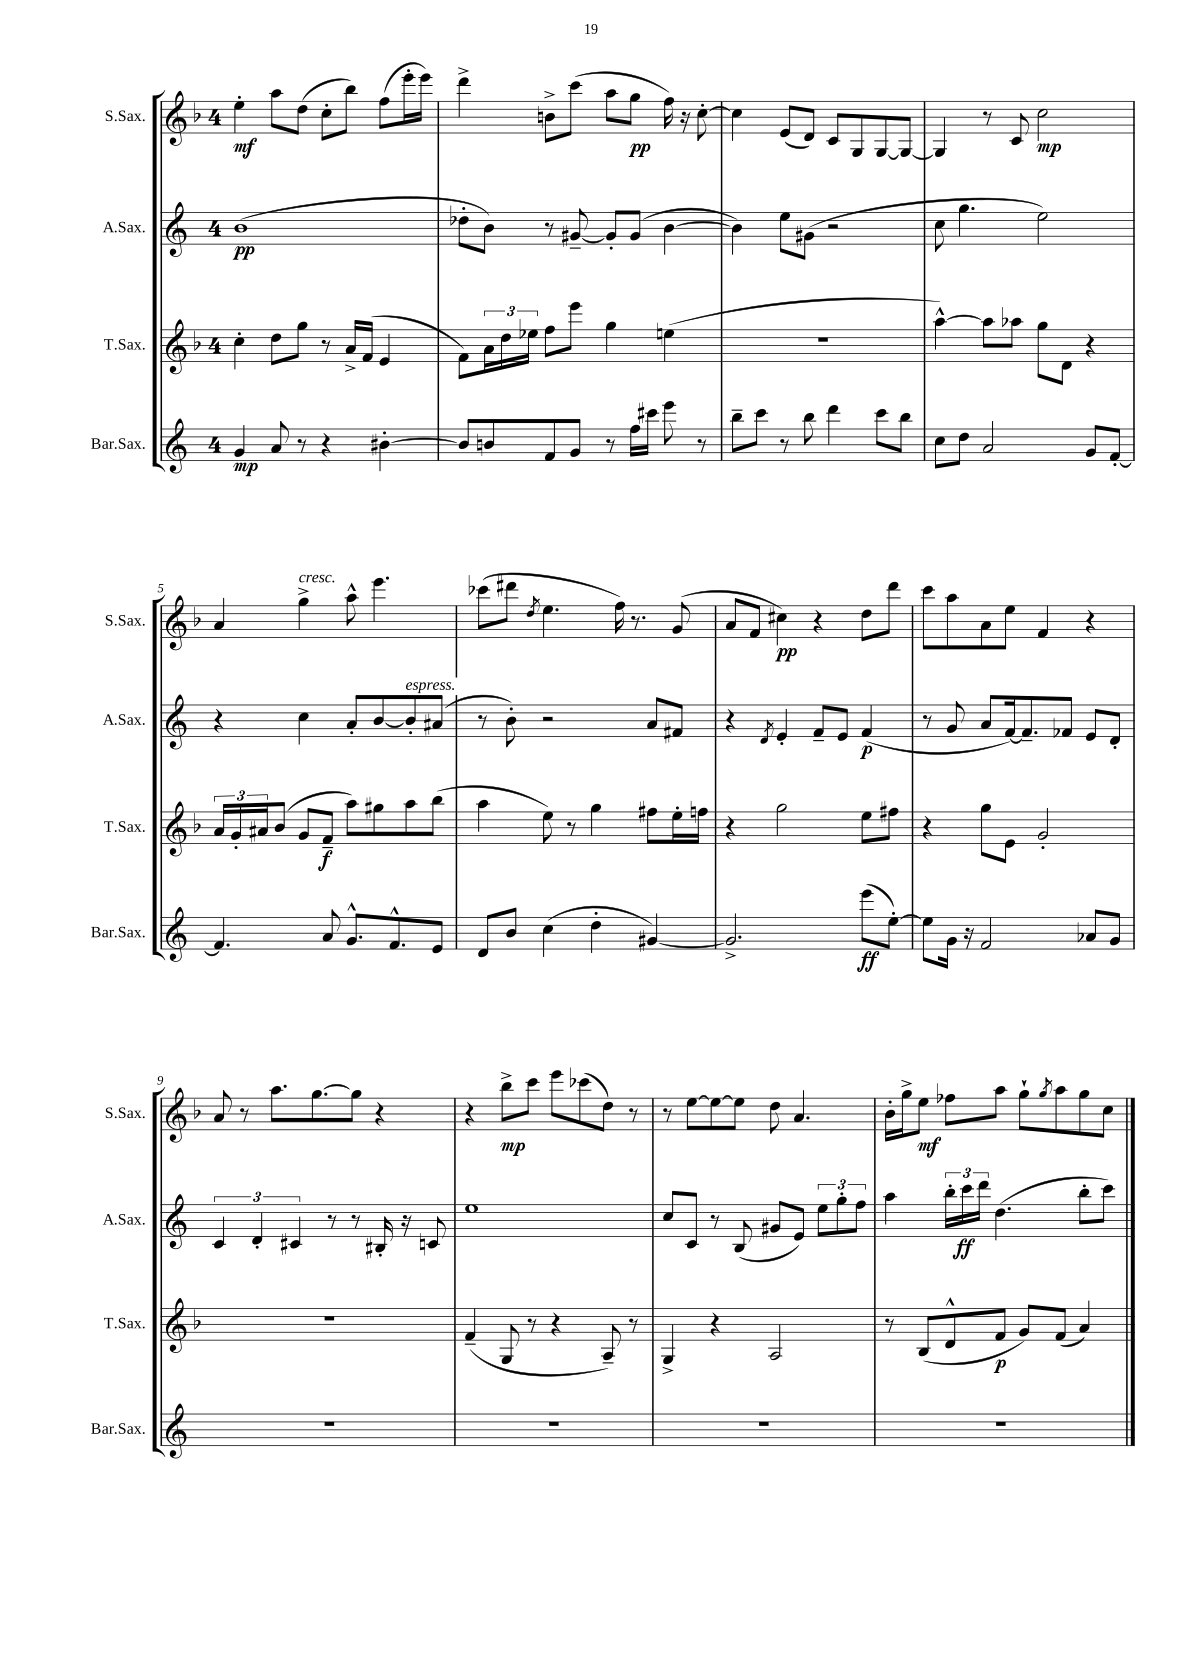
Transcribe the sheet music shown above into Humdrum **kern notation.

**kern	**kern	**kern	**kern
*staff4	*staff3	*staff2	*staff1
*clefG2	*clefG2	*clefG2	*clefG2
*k[]	*k[b-]	*k[]	*k[b-]
*M4/4	*M4/4	*M4/4	*M4/4
4g/	4cc'\	(1b	4ee'\
8a/	8dd\L	.	8aa\L
8r	8gg\J	.	(8dd\J
4r	8r	.	8cc'\L
.	16a^/LL	.	8bb-\J)
.	(16f/JJ	.	.
[4b#'\	4e/	.	(8ff\L
.	.	.	16eee'\L
.	.	.	16eee\JJ)
=	=	=	=
8b#/]L	8f\L)	8dd-'\L	4ddd^\
8b/	24a\L	8b\J)	.
.	24dd\	.	.
.	24ee-\JJ	.	.
8f/	8ff\L	8r	8b^\L
8g/J	8eee\J	[8g#~/	(8ccc\J
8r	4gg\	8g#'/]L	8aa\L
16ff\LL	.	(8g#/J	8gg\J
16ccc#\JJ	.	.	.
8eee\	(4ee\	[4b\	16ff\)
.	.	.	16r
8r	.	.	[8cc'\
=	=	=	=
8bb~\L	1r	4b\])	4cc\]
8ccc\J	.	.	.
8r	.	8ee\L	(8e/L
8bb\	.	(8g#\J	8d/J)
4ddd\	.	2r	8c/L
.	.	.	8G/
8ccc\L	.	.	[8G/
8bb\J	.	.	8G/_J
=	=	=	=
8cc\L	[4aa^^\)	8cc\	4G/]
8dd\J	.	4.gg\	.
2a/	8aa\]L	.	8r
.	8aa-\J	.	8c/
.	8gg\L	2ee\)	2cc\
.	8d\J	.	.
8g/L	4r	.	.
[8f'/J	.	.	.
=	=	=	=
4.f/]	24a/LL	4r	4a/
.	24g'/	.	.
.	24a#/J	.	.
.	(8b-/J	.	.
.	8g/L	4cc\	4gg^\
8a/	8f~/J	.	.
8.g^^/L	8aa\L)	8a'/L	8aa^^\
.	8gg#\	[8b/	4.eee\
8.f^^/	.	.	.
.	8aa\	8b'/]	.
8e/J	(8bb-\J	(8a#/J	.
=	=	=	=
8d/L	4aa\	8r	(8ccc-\L
8b/J	.	8b'\)	8ddd#\J
.	.	.	8qdd/
(4cc\	8ee\)	2r	4.ee\
.	8r	.	.
4dd'\	4gg\	.	.
.	.	.	16ff\)
.	.	.	8.r
[4g#/)	8ff#\L	8a/L	.
.	16ee'\L	8f#/J	(8g/
.	16ff\JJ	.	.
=	=	=	=
2.g#^/]	4r	4r	8a/L
.	.	.	8f/J
.	.	8qd/	.
.	2gg\	4e'/	4cc#\)
.	.	8f~/L	4r
.	.	8e/J	.
(8eee\L	8ee\L	(4f/	8dd\L
[8ee'\J)	8ff#\J	.	8ddd\J
=	=	=	=
8ee\]L	4r	8r	8ccc\L
16g\Jk	.	8g/	8aa\
16r	.	.	.
2f/	8gg\L	8a/L	8a\
.	8e\J	[16f/k)	8ee\J
.	.	8.f~/]	.
.	2g'/	.	4f/
.	.	8f-/J	.
8a-/L	.	8e/L	4r
8g/J	.	8d'/J	.
=	=	=	=
1r	1r	6c/	8a/
.	.	.	8r
.	.	6d'/	.
.	.	.	8.aa\L
.	.	6c#/	.
.	.	.	[8.gg\
.	.	8r	.
.	.	8r	8gg\]J
.	.	16B#'/	4r
.	.	16r	.
.	.	8c/	.
=	=	=	=
1r	(4f~/	1ee	4r
.	8G/	.	8bb-^\L
.	8r	.	8ccc\J
.	4r	.	8eee\L
.	.	.	(8ccc-\
.	8A~/)	.	8dd\J)
.	8r	.	8r
=	=	=	=
1r	4G^/	8cc/L	8r
.	.	8c/J	[8ee\L
.	4r	8r	8ee\_
.	.	(8B/	8ee\]J
.	2A/	8g#/L	8dd\
.	.	8e/J)	4.a/
.	.	12ee\L	.
.	.	12gg'\	.
.	.	12ff\J	.
=	=	=	=
1r	8r	4aa\	16b-'\LL
.	.	.	16gg^\J
.	(8B-/L	.	8ee\J
.	8d^^/	24bb'\LL	8ff-\L
.	.	24ccc\	.
.	.	24ddd\JJ	.
.	8f/J	(4.dd\	8aa\J
.	8g/L)	.	8gg`\L
.	.	.	8qgg/
.	(8f/J	.	8aa\
.	4a/)	8bb'\L	8gg\
.	.	8ccc\J)	8cc\J
==	==	==	==
*-	*-	*-	*-
